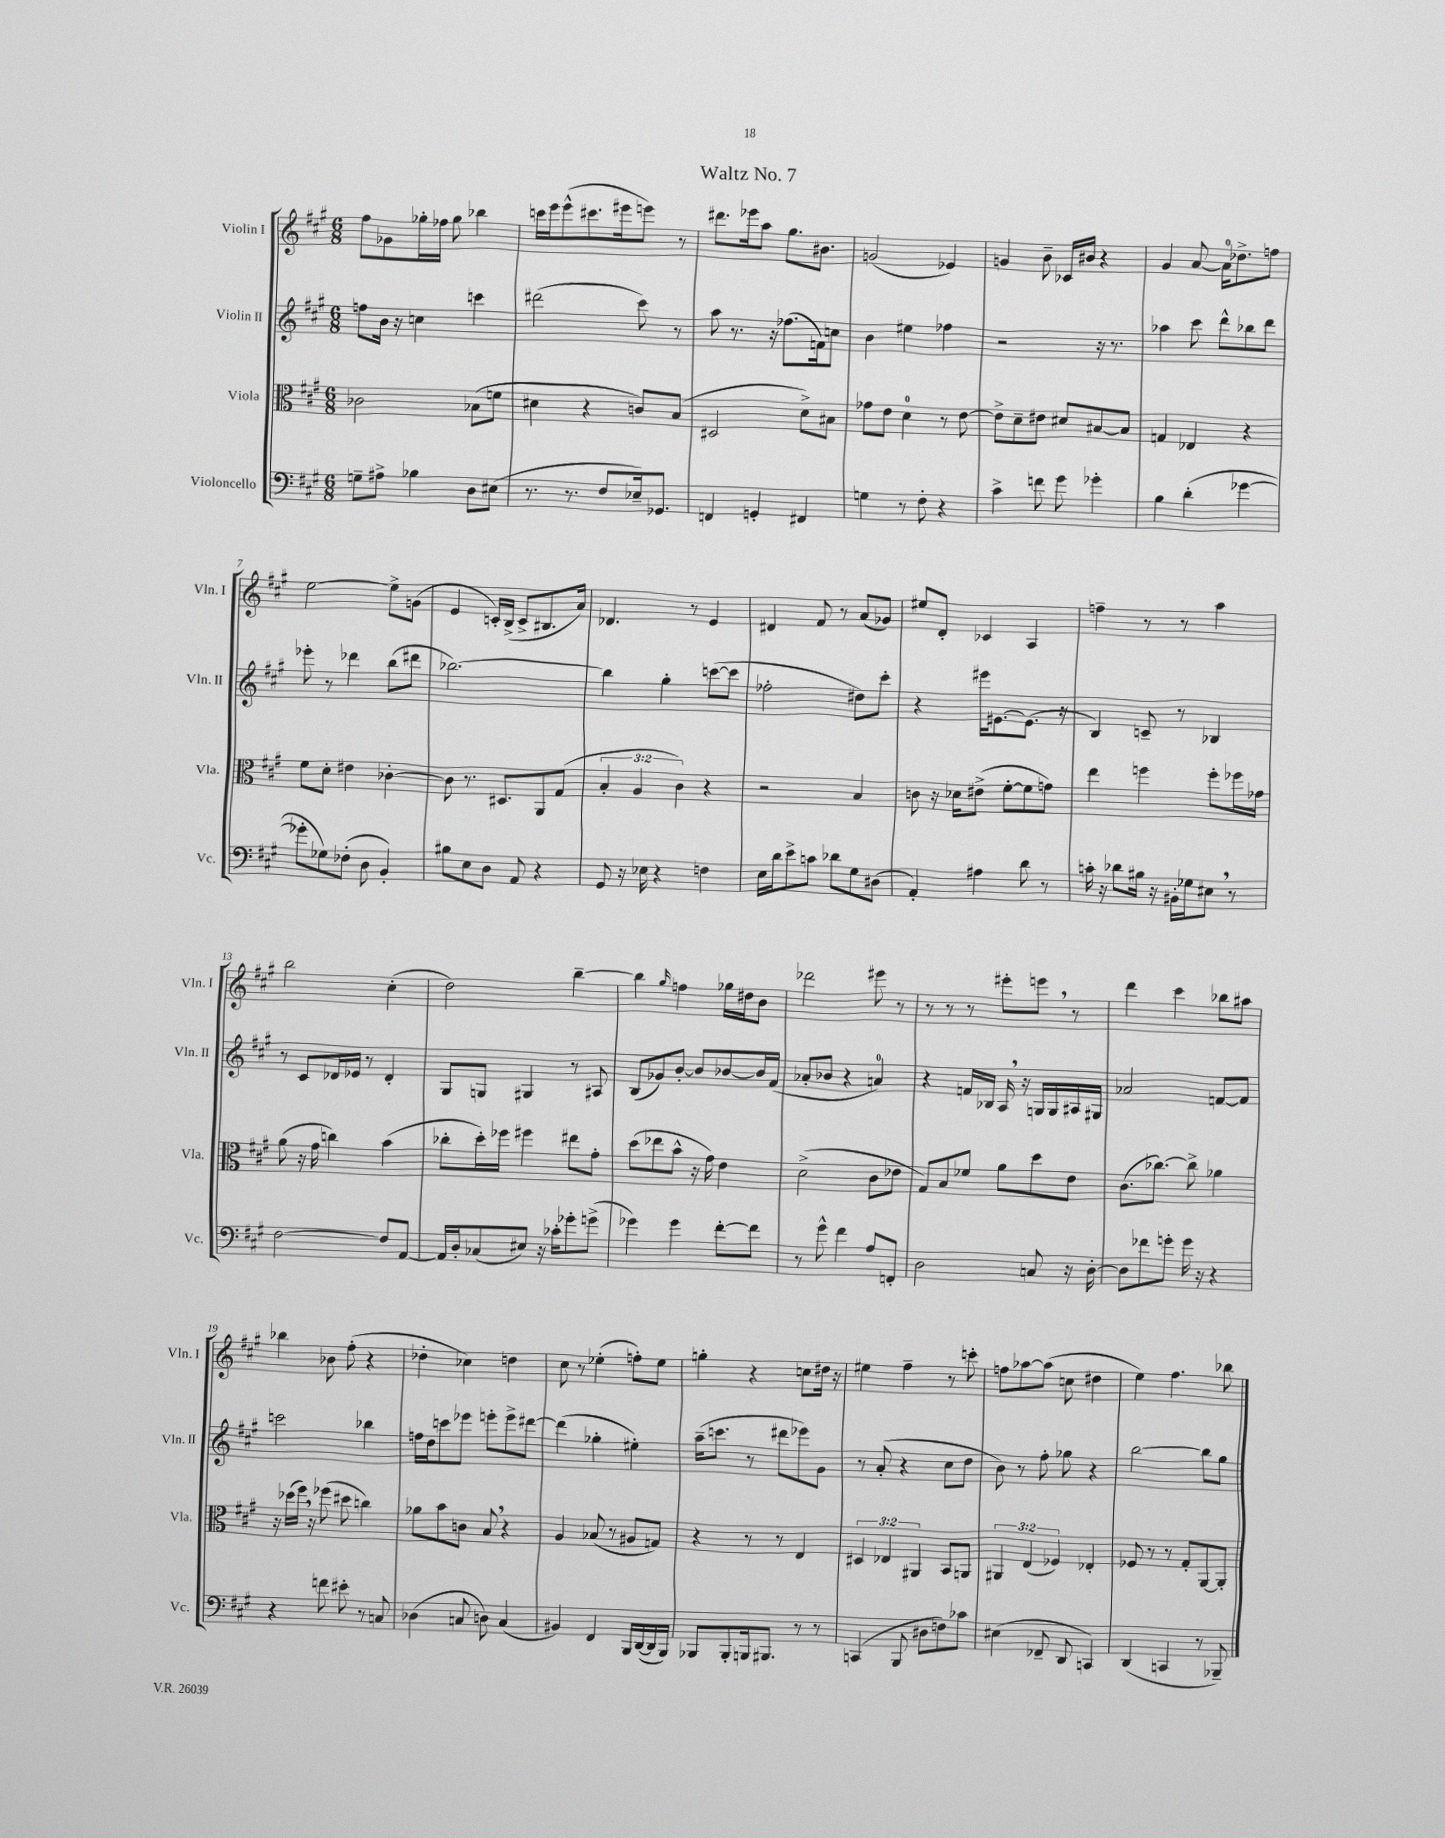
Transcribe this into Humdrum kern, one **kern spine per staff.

**kern	**kern	**kern	**kern
*staff4	*staff3	*staff2	*staff1
*clefF4	*clefC3	*clefG2	*clefG2
*k[f#c#g#]	*k[f#c#g#]	*k[f#c#g#]	*k[f#c#g#]
*M6/8	*M6/8	*M6/8	*M6/8
8G~	2c-	8ff	8ff#
8A#^	.	16b	8g-
.	.	16r	.
4B-	.	4cc	16gg-'
.	.	.	16ff-
.	.	.	8gg-
8D	(8B-	4ccc	4bb-
(8E#	8f	.	.
=	=	=	=
8.r	4d#	(2ddd#	16ccc
.	.	.	16eee
.	.	.	(8eee^^
8.r	.	.	.
.	4r	.	8.ccc#
8F#	.	.	.
.	.	.	16eee#
16E-~)	8c)	8ccc#)	8eee)
8.GG-	.	.	.
.	(8B	8r	8r
=	=	=	=
4FF	2D#	8aa	8.ddd#
.	.	8.r	.
.	.	.	16eee-
4GG'	.	.	8aa
.	.	16r	.
.	.	(8.ff-	8.gg#
4FF#	8d^)	.	.
.	.	16f)	8.b#
.	8B#	8cc	.
=	=	=	=
4G	8g-	4b	(2g
.	8e	.	.
8r	4d	4ee#	.
8F#'	.	.	.
4r	8r	4ff-	4e-)
.	[8e	.	.
=	=	=	=
4c#^	8e^]	2r	4g
.	8d~	.	.
8f	8e#	.	8b~
8g#	8d#	.	16c-
.	.	.	16b#
4g-'	[8B#	16r	4r
.	.	8.r	.
.	8B#]	.	.
=	=	=	=
4B	4G	4aa-	4g#
(4d'	4E-	8ccc#	[8a
.	.	8ddd^^	16a]
.	.	.	8.dd-^
[4g-	4r	8bb-	.
.	.	8ddd	8ff
=	=	=	=
8g-']	8f#	8eee-'	[2ee
8G-)	8d'	8r	.
(8F-'	4e#	4ddd-	.
8D	.	.	.
4BB')	[4c-'	(8bb	8ee^]
.	.	8ddd#	(8g
=	=	=	=
8B#	8c-]	[2.bb-)	4e
8E	8.r	.	.
8D	.	.	16c')
.	8.D#	.	(16B^
8AA	.	.	8c^
4r	8AA	.	8.B#
.	(8G#	.	.
.	.	.	16a)
=	=	=	=
8GG#	6B'	4bb-]	4.d-
16r	.	.	.
.	6A	.	.
16E-	.	.	.
4r	.	4gg#'	.
.	6c#)	.	.
.	.	.	8r
4F	4r	([8ccc	4e
.	.	8ccc]	.
=	=	=	=
16E	2r	2ff-'	4d#
16d	.	.	.
8e^	.	.	.
8c	.	.	8f#
8d-	.	.	8r
8G#	4B	8dd#)	(8a
(8D#	.	8ccc#'	8g-)
=	=	=	=
4AA')	8c	4r	8ee#
.	16r	.	8d'
.	16d-	.	.
4A#	(8e#^	16eee#	4c-
.	.	[8.e#	.
.	[8f#'	.	.
8d	8f#]	(8.e#]	4A
8r	8g)	.	.
.	.	16r	.
=	=	=	=
16c'	4ee	4B)	4ff~
16r	.	.	.
8d-	.	.	.
16B#	4ff	8c~	8r
16r	.	.	.
16BB#'	.	8r	8r
16G-	.	.	.
8E#	8ff'	4B-	4aa
8r	16ff-	.	.
.	16g-	.	.
=	=	=	=
[2F#	(8a	8r	2bb
.	16r	8c#	.
.	16g#	.	.
.	4cc)	16d-	.
.	.	16e-	.
.	.	8r	.
8F#]	(4b	4d-'	(4cc#'
[8AA	.	.	.
=	=	=	=
16AA]	8cc-'	8G#	2dd)
16D'	.	.	.
(8C-	16dd')	8G	.
.	16ff-	.	.
8E#)	4ff#	4G#	.
16r	.	.	.
16c-'	.	.	.
8g-'	8ee#	8r	[4bb~
(8g^	8g#'	8A#	.
=	=	=	=
4g-)	(8dd	(8B	4bb]
.	8ee-	8g-)	.
.	.	.	16qqgg#
4g-	8b^^	[8b'	4ff
.	16r	8b]	.
.	16g#)	.	.
[8f#'	4e	[8b-	16gg-
.	.	.	16dd#
8f#]	.	16b-]	8b
.	.	(16f#	.
=	=	=	=
8r	(2d^	8a-'	2ddd-
8g#^^	.	8b-	.
4f#	.	4r	.
8A	8c#	4a)	8eee#
8FF'	8e-	.	8r
=	=	=	=
2D	8G#)	4r	8r
.	8B	.	8r
.	8f-	16f	8r
.	.	16B-	.
.	8a	16A	8eee#'
.	.	16r	.
8C	8dd	16G	8eee
.	.	16G	.
16r	8e	16A#	8r
[16D'	.	16G#	.
=	=	=	=
8D]	(8.c#	2a-	4ddd
8f-	.	.	.
.	[8.cc-)	.	.
8g'	.	.	4ccc#
16g	8cc-^]	.	.
16r	.	.	.
4r	4a-	[8f	8bb-
.	.	8f]	8aa#
=	=	=	=
4r	16r	2ccc	4bb-
.	(16dd-	.	.
.	16ff#)	.	.
.	16r	.	.
8f	(8ff-	.	8b-
8e#'	8dd#	.	(8ff#'
8r	4cc)	4bb-	4r
8C	.	.	.
=	=	=	=
(4D-	8a-	16ff	4dd-'
.	.	16dd	.
.	8b	8ccc	.
8C	8c	8eee-	4cc-)
8D)	8B	8eee'	.
(4C	4r	8eee^	4dd
.	.	[8ddd#	.
=	=	=	=
4BB#)	4A	(4ddd#]	8cc#
.	.	.	8r
4FF#	(8B-	4gg-'	(4ee-'
.	8r	.	.
16BBB	8A#	4ee#')	8ff')
([16DD	.	.	.
16DD]	8G)	.	8ee-
16BBB)	.	.	.
=	=	=	=
8BBB-	4r	(16aa~	4gg'
.	.	8.ccc	.
8BBB-'	.	.	.
16BBB	8r	8r	4r
8.BBB#	.	.	.
.	8r	8ddd#	.
8r	4E	8eee-)	8cc
8r	.	8g#	16dd#
.	.	.	16r
=	=	=	=
(4CC	6D#	8r	4ee#
.	.	(8a'	.
.	6E-	.	.
8BBB	.	4r	4ff#~
.	6AA#	.	.
8D#	.	.	.
8F)	8BB	8cc#	8r
8c-	8AA	8dd	8ccc'
=	=	=	=
(4E#	6AA#	8b)	8ff
.	.	8r	[8aa-
.	(6E	.	.
8FF-~	.	8ff#'	(8aa-]
.	6F-)	.	.
8DD	.	8gg-	8cc
4CC)	4E-'	4r	4dd#
=	=	=	=
(4DD	8F-	[2bb	4ee)
.	8r	.	.
4CC	8r	.	4.ff#
.	8G#'	.	.
8r	[8AA	8bb]	.
8BBB-~)	8AA']	8gg#	8bb-
==	==	==	==
*-	*-	*-	*-
